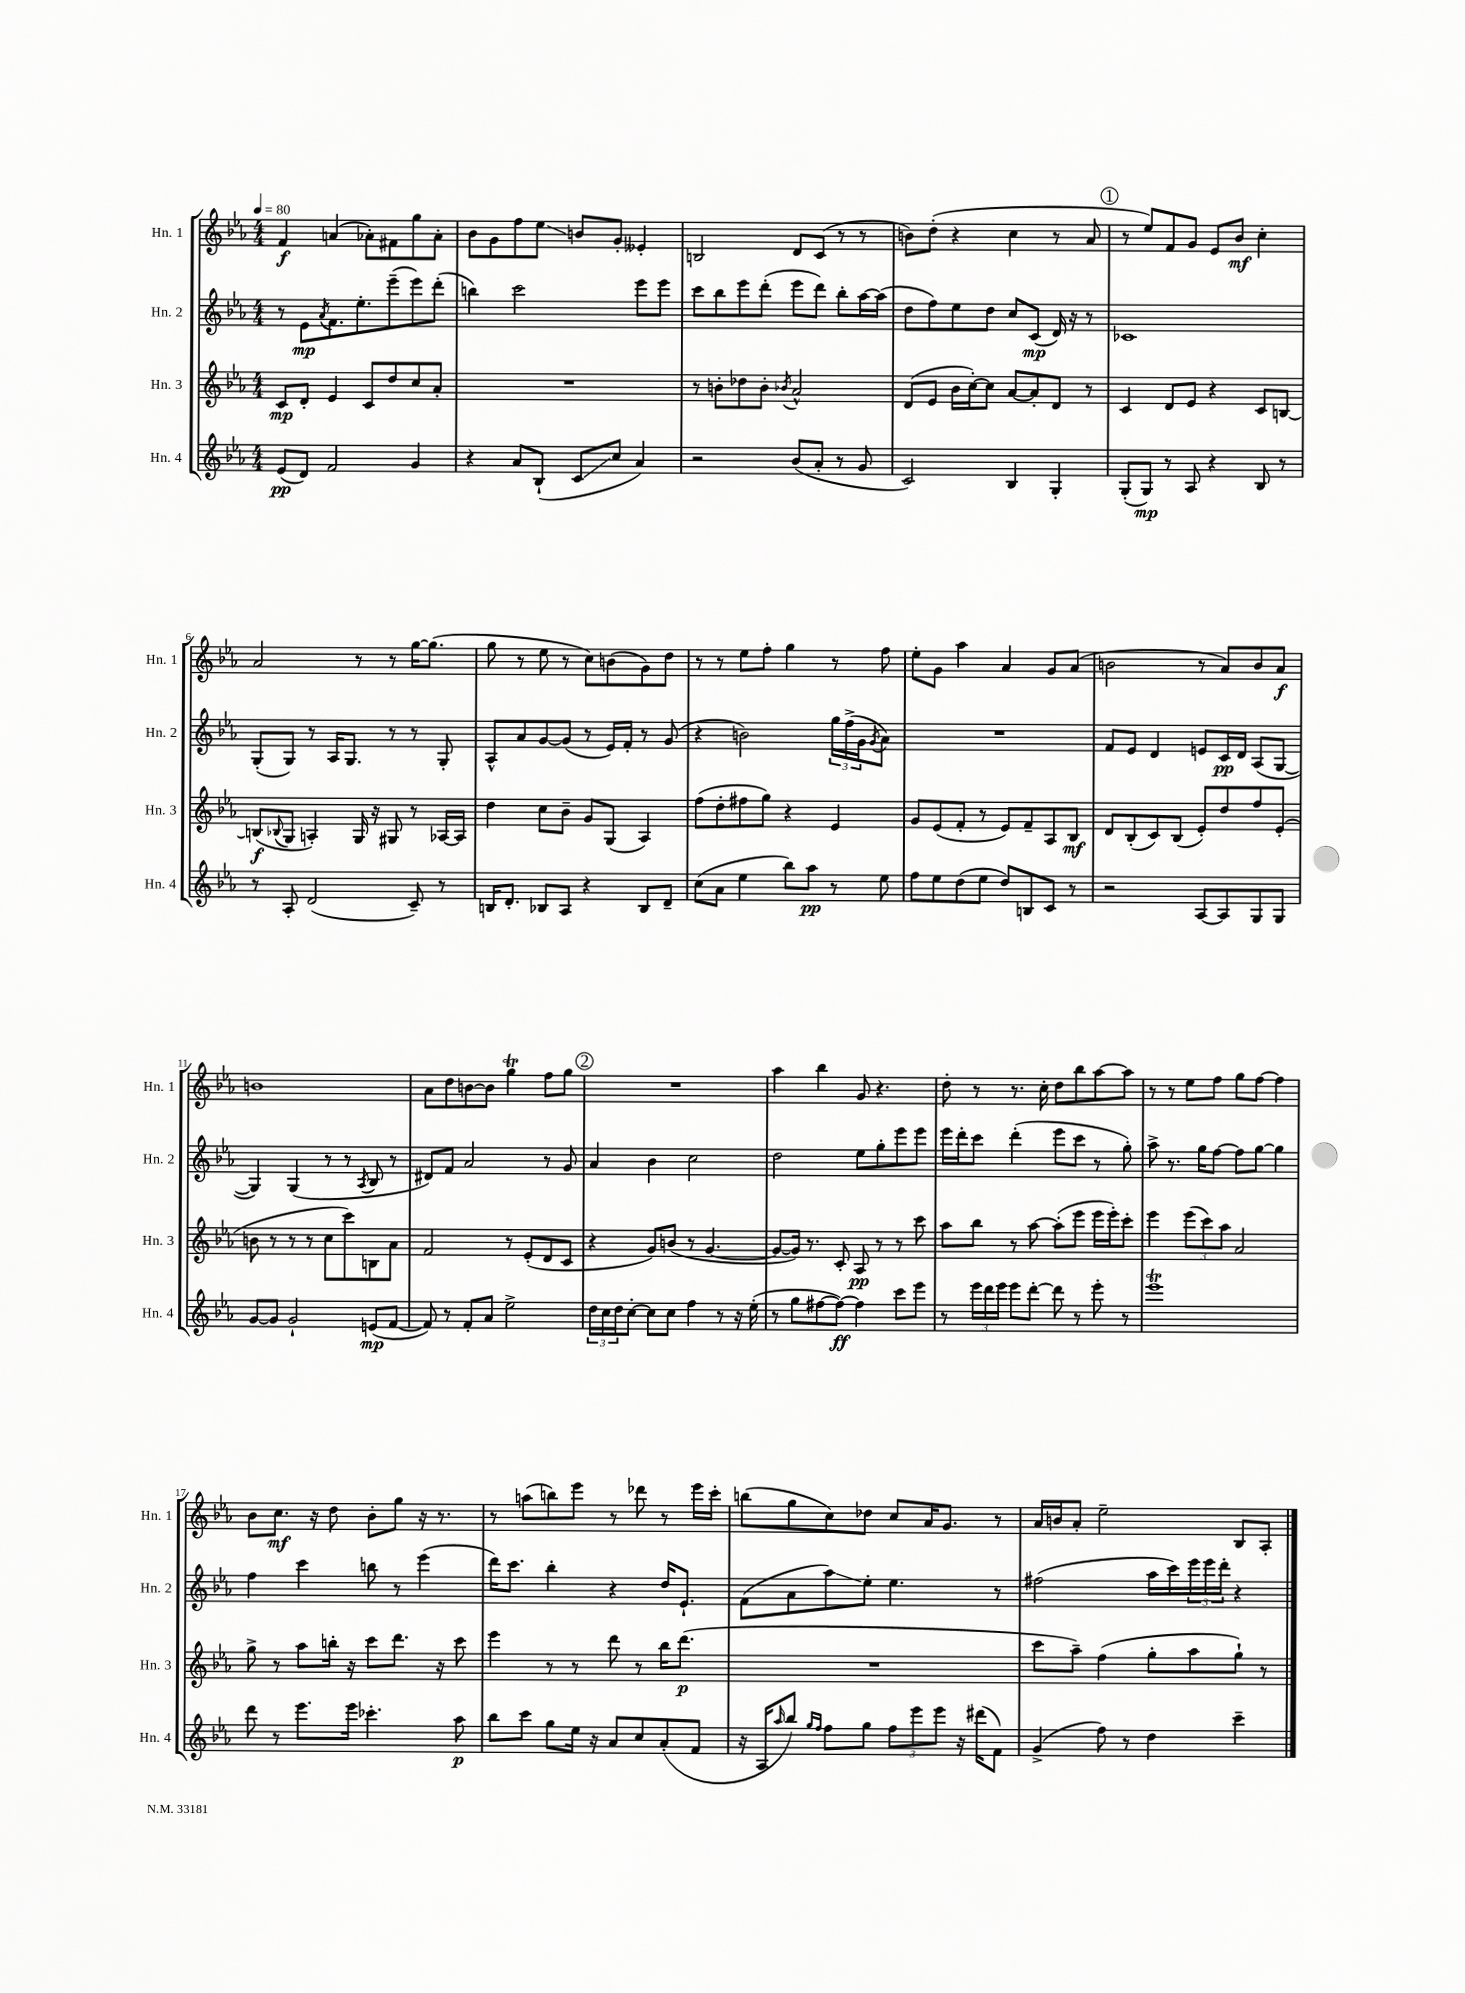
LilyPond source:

<<
\new StaffGroup <<
\new Staff = "s0" \with { instrumentName = "Hn. 1" shortInstrumentName = "Hn. 1" } {
    \clef treble \key ees \major \numericTimeSignature \time 4/4 \tempo 4 = 80
    f'4\f a'4( aes'8-.) fis'8 g''8 aes'8-. |
    bes'8 g'8 f''8 ees''8\glissando b'8 g'8-. eeses'4-. |
    b2 d'8 c'8( r8 r8 |
    b'8) d''8-.( r4 c''4 r8 aes'8 |
    \mark \markup { \circle "1" } r8 ees''8) f'8 g'8 ees'8 bes'8\mf c''4-. |
    aes'2 r8 r8 g''16~ g''8.( |
    g''8 r8 ees''8 r8 c''8) b'8( g'8) d''8 |
    r8 r8 ees''8 f''8-. g''4 r8 f''8 |
    ees''8-. g'8 aes''4 aes'4 g'8 aes'8( |
    b'2 r8 aes'8) b'8 aes'8\f |
    b'1 |
    aes'8 d''8 b'8~ b'8 g''4\trill f''8 g''8 |
    \mark \markup { \circle "2" } R1 |
    aes''4 bes''4 g'8 r4. |
    d''8-. r8 r8. c''16-. d''8 bes''8 aes''8~ aes''8 |
    r8 r8 ees''8 f''8 g''8 f''8~ f''4 |
    bes'8 c''8.\mf r16 d''8 bes'8-. g''8 r16 r8. |
    r8 a''8( b''8) ees'''8 r8 des'''8 r8 ees'''16 c'''16-. |
    b''8( g''8 c''8) des''8 c''8 aes'16 g'8. r8 |
    aes'16 b'16 aes'8-. ees''2-- bes8 aes8-. \bar "|." |
}
\new Staff = "s1" \with { instrumentName = "Hn. 2" shortInstrumentName = "Hn. 2" } {
    \clef treble \key ees \major \numericTimeSignature \time 4/4
    r8 ees'8\mp \acciaccatura { aes'8 } f'8. ees''8.-. ees'''8--( ees'''8) d'''8-.( |
    b''4) c'''2 ees'''8 ees'''8 |
    c'''8 bes''8 ees'''8 d'''8-.( ees'''8 d'''8) bes''8-. aes''16~ aes''16( |
    d''8 f''8) ees''8 d''8 c''8 c'8\mp( d'16) r16 r8 |
    \mark \markup { \circle "1" } ces'1 |
    g8-.( g8) r8 aes16 g8. r8 r8 g8-. |
    aes8-^ aes'8 g'8~ g'8( r8 ees'16) f'16-. r8 g'8( |
    r4 b'2) \tuplet 3/2 { g''16 f''16->( g'16 } \acciaccatura { g'8 } aes'8) |
    R1 |
    f'8 ees'8 d'4 e'8 c'16\pp d'16 aes8( g8~ |
    g4) g4( r8 r8 \acciaccatura { aes8 } bes8 r8 |
    dis'8) f'8 aes'2 r8 g'8 |
    \mark \markup { \circle "2" } aes'4 bes'4 c''2 |
    d''2 ees''8 g''8-. ees'''8 ees'''8 |
    ees'''16 d'''16-. c'''8 d'''4-.( ees'''8 c'''8 r8 g''8-.) |
    aes''8-> r8. g''16 f''8~ f''8 g''8~ g''4 |
    f''4 c'''4 b''8 r8 ees'''4( |
    d'''16) c'''8. bes''4-. r4 d''16 ees'8.-! |
    f'8( aes'8 aes''8\glissando) ees''8-. ees''4. r8 |
    fis''2( aes''16 c'''16) \tuplet 3/2 { ees'''16 ees'''16 d'''16-. } r4 \bar "|." |
}
\new Staff = "s2" \with { instrumentName = "Hn. 3" shortInstrumentName = "Hn. 3" } {
    \clef treble \key ees \major \numericTimeSignature \time 4/4
    c'8\mp d'8-. ees'4 c'8 d''8 c''8 aes'8-. |
    R1 |
    r8 b'8-. des''8 b'8-. \acciaccatura { bes'8 } aes'2-^ |
    d'8( ees'8 bes'16 c''16~-.) c''8 aes'8~ aes'8-. d'8 r8 |
    \mark \markup { \circle "1" } c'4 d'8 ees'8 r4 c'8 b8~ |
    b8\f( \appoggiatura { bes8 } g8 a4-.) g16 r16 gis8 r8 aes16~ aes16 |
    d''4 c''8 bes'8-- g'8 g8( aes4) |
    f''8( d''8-. fis''8 g''8) r4 ees'4 |
    g'8 ees'8( f'8-. r8 ees'8) f'8-- aes8 bes8\mf |
    d'8 bes8-.( c'8) bes8( ees'8-.) d''8 f''8 ees'8-.( |
    b'8 r8 r8 r8 c''8 c'''8) b8 aes'8 |
    f'2 r8 ees'8-.( d'8 c'8 |
    \mark \markup { \circle "2" } r4 g'8) b'8( r8 g'4.~ |
    g'8~ g'16) r8. c'8-. aes8\pp r8 r8 c'''8 |
    aes''8 bes''8 r8 aes''8~ aes''8-.( ees'''8 ees'''16 ees'''16-.) c'''8-. |
    ees'''4 \tuplet 3/2 { ees'''8( c'''8) aes''8 } aes'2 |
    g''8-> r8 aes''8 b''16-. r16 c'''8 d'''8. r16 c'''8 |
    ees'''4 r8 r8 d'''8 r8 bes''16 d'''8.\p( |
    R1 |
    c'''8 aes''8--) f''4( g''8-. aes''8 g''8-!) r8 \bar "|." |
}
\new Staff = "s3" \with { instrumentName = "Hn. 4" shortInstrumentName = "Hn. 4" } {
    \clef treble \key ees \major \numericTimeSignature \time 4/4
    ees'8\pp( d'8) f'2 g'4 |
    r4 aes'8 bes8-!( c'8\glissando c''8 aes'4) |
    r2 bes'8( aes'8-. r8 g'8 |
    c'2) bes4 g4-. |
    \mark \markup { \circle "1" } g8-.( g8\mp) r8 aes8 r4 bes8 r8 |
    r8 aes8-. d'2( c'8--) r8 |
    b16 d'8.-. bes8 aes8 r4 bes8 d'8-- |
    c''8( aes'8 ees''4 bes''8) aes''8\pp r8 ees''8 |
    f''8 ees''8 d''8( ees''8 d''8) b8 c'8 r8 |
    r2 aes8~ aes8 g8 g8 |
    g'8~ g'8 g'2-! e'8\mp( f'8~ |
    f'8) r8 f'8-. aes'8 ees''2-> |
    \mark \markup { \circle "2" } \tuplet 3/2 { d''16 c''16 d''16 } c''8~-. c''8 c''8 f''4 r8 r16 ees''16-.( |
    r8 g''8 fis''8~ fis''8~\ff) fis''4 c'''8 ees'''8 |
    r8 \tuplet 3/2 { ees'''16 d'''16 ees'''16 } ees'''8 d'''8~-. d'''8 r8 ees'''8-. r8 |
    ees'''1\trill |
    d'''8 r8 ees'''8. ees'''16 ces'''4.-. aes''8\p |
    bes''8 c'''8 g''8 ees''16 r16 aes'8 c''8 aes'8-.( f'8 |
    r16 aes16 \grace { aes''16 } bes''8) \grace { g''16 f''16 } f''8 g''8 \tuplet 3/2 { f''8 ees'''8 ees'''8 } r16 dis'''16( f'8) |
    g'4->( f''8) r8 d''4 c'''4-- \bar "|." |
}
>>
>>
